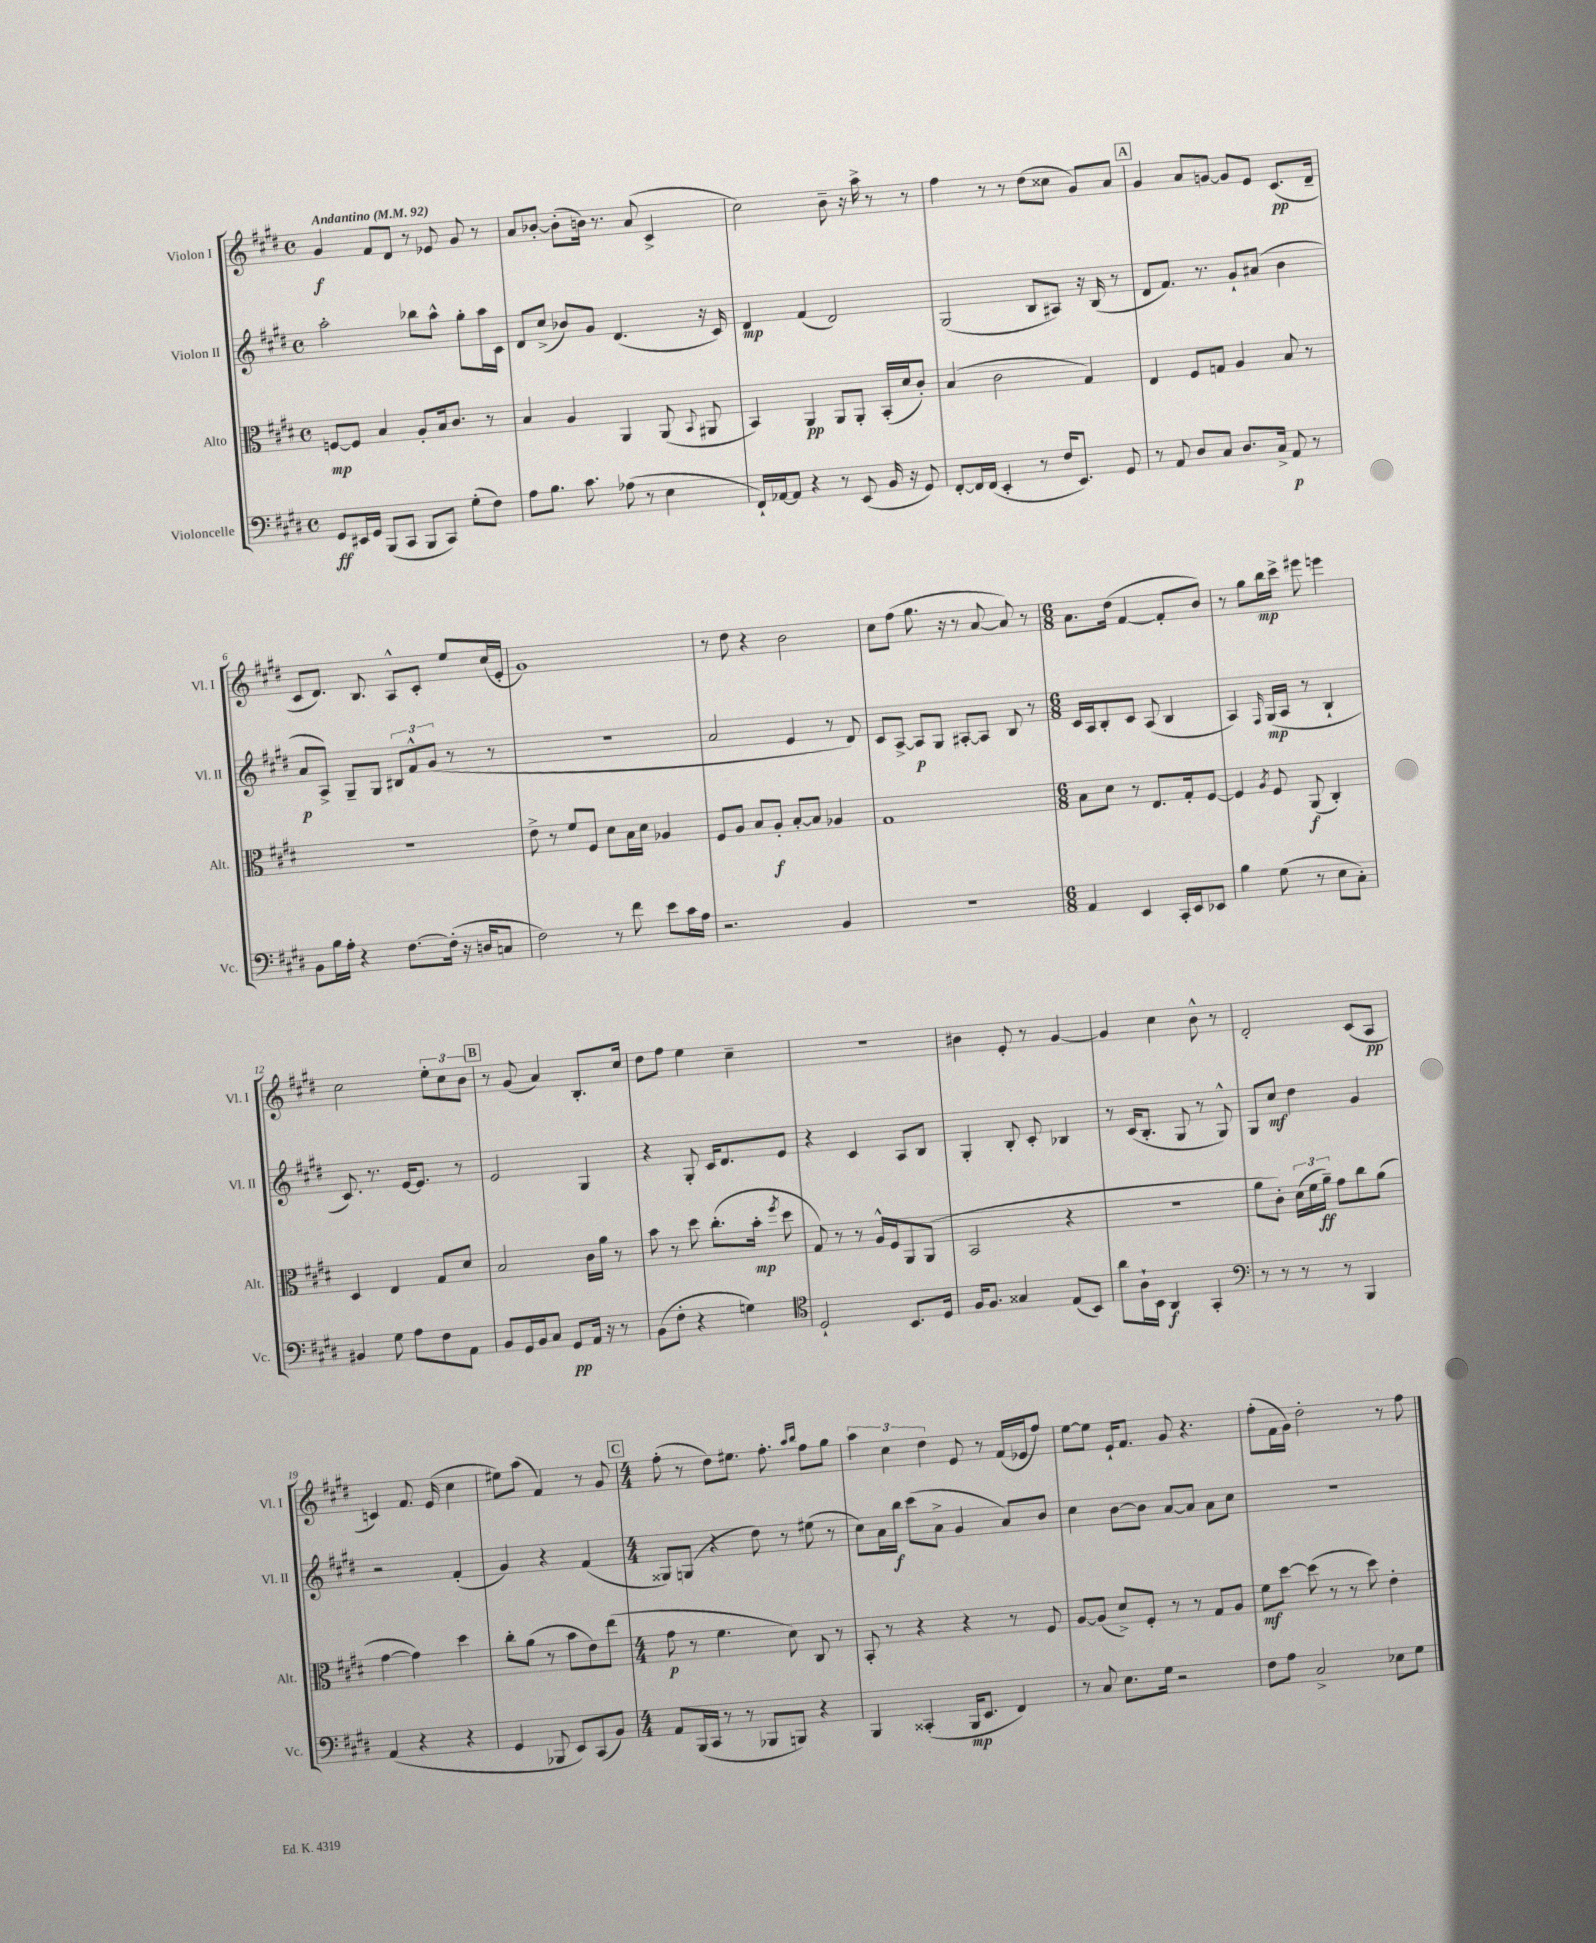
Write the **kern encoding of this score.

**kern	**dynam	**kern	**dynam	**kern	**dynam	**kern	**dynam
*part4	*part4	*part3	*part3	*part2	*part2	*part1	*part1
*staff4	*staff4	*staff3	*staff3	*staff2	*staff2	*staff1	*staff1
*I"Violoncelle	*	*I"Alto	*	*I"Violon II	*	*I"Violon I	*
*I'Vc.	*	*I'Alt.	*	*I'Vl. II	*	*I'Vl. I	*
*clefF4	*	*clefC3	*	*clefG2	*	*clefG2	*
*k[f#c#g#d#]	*	*k[f#c#g#d#]	*	*k[f#c#g#d#]	*	*k[f#c#g#d#]	*
*M4/4	*	*M4/4	*	*M4/4	*	*M4/4	*
*met(c)	*	*met(c)	*	*met(c)	*	*met(c)	*
*MM92	*	*MM92	*	*MM92	*	*MM92	*
=1	=1	=1	=1	=1	=1	=1	=1
!	!	!	!	!	!	!LO:TX:a:B:t=Andantino	!
8GG#/L	ff	[8Fn/L	mp	2aa'\	.	4g#/	f
16EE#X/L	.	8F/J]	.	.	.	.	.
16GG#/JJ	.	.	.	.	.	.	.
(8BBB/L	.	4B/	.	.	.	8f#/L	.
8CC#/J	.	.	.	.	.	8d#/J	.
8BBB/L	.	8A'/L	.	8bb-X\L	.	8r	.
8CC#/J)	.	16B/k	.	8aa^^\J	.	8e-X/	.
.	.	8.c#/J	.	.	.	.	.
(8G#'\L	.	.	.	8gg#'\L	.	8g#/	.
8F#\J)	.	8r	.	16aa\L	.	8r	.
.	.	.	.	16c#\JJ	.	.	.
=2	=2	=2	=2	=2	=2	=2	=2
8A\L	.	4B/	.	8d#/L	.	8a/L	.
8.B\J	.	.	.	(8cc#^/J	.	[8b-X'/J	.
.	.	4A/	.	8b-X/L)	.	(8b-'\L]	.
8.c#\	.	.	.	.	.	.	.
.	.	.	.	8g#/J	.	16bn\Jk)	.
.	.	.	.	.	.	8.r	.
(8A-X\	.	4AA/	.	(4.d#/	.	.	.
8r	.	.	.	.	.	(8a/	.
4E\	.	(8AA/	.	.	.	4c#^/	.
.	.	8qqBB/	.	.	.	.	.
.	.	8AA#X/	.	16r	.	.	.
.	.	.	.	16c#/)	.	.	.
=3	=3	=3	=3	=3	=3	=3	=3
16FF#`/LL)	.	4BB/)	.	4d#/	mp	2cc#\)	.
[16AA-X/J	.	.	.	.	.	.	.
8AA-/J]	.	.	.	.	.	.	.
4r	.	4AA/	pp	(4f#/	.	.	.
8r	.	8AA/L	.	2d#/)	.	8b~\	.
(8EE/	.	8AA'/J	.	.	.	16r	.
.	.	.	.	.	.	16aa^\	.
16BB/	.	(16BB'/LL	.	.	.	8r	.
16r	.	16d#/J	.	.	.	.	.
8GG#/)	.	8c#'/J)	.	.	.	8r	.
=4	=4	=4	=4	=4	=4	=4	=4
[8FF#'/L	.	(4B/	.	(2G#/	.	4ff#\	.
16FF#/L]	.	.	.	.	.	.	.
(16FF#/JJ	.	.	.	.	.	.	.
4EE'/	.	2c#\	.	.	.	8r	.
.	.	.	.	.	.	8r	.
8r	.	.	.	8B/L	.	(8dd#\L	.
16F#/KL	.	.	.	8A#X/J)	.	8cc##X\J	.
8.EE/J)	.	.	.	.	.	.	.
.	.	4G#/)	.	16r	.	8g#/L)	.
.	.	.	.	(16B/	.	.	.
8GG#/	.	.	.	8r	.	8a/J	.
!!LO:REH:place=s1:t=A
=5	=5	=5	=5	=5	=5	=5	=5
8r	.	4E/	.	8d#/L	.	4g#/	.
8AA/	.	.	.	8.f#/J)	.	.	.
8D#/L	.	8F#/L	.	.	.	8a/L	.
.	.	.	.	8.r	.	.	.
8C#/J	.	8Gn/J	.	.	.	[8gn/J	.
8.D#/L	.	4A/	.	8g#`/L	.	8g/L]	.
.	.	.	.	(8a#X/J	.	8e/J	.
16C#^/Jk	.	.	.	.	.	.	.
8AA/	p	8B/	.	4b\	.	(8.c#/L	pp
8r	.	8r	.	.	.	.	.
.	.	.	.	.	.	16d#~/Jk	.
!!LO:LB:g=z
=6	=6	=6	=6	=6	=6	=6	=6
8BB\L	.	1r	.	8a/L	p	8c#/L	.
16B\L	.	.	.	8A^/J)	.	8.d#/J)	.
16A'\JJ	.	.	.	.	.	.	.
4r	.	.	.	8G#~/L	.	.	.
.	.	.	.	.	.	8.B/	.
.	.	.	.	8G#/J	.	.	.
[8.F#\L	.	.	.	12B#X/L	.	8A^^/L	.
.	.	.	.	12f#^^/	.	.	.
.	.	.	.	.	.	8c#'/J	.
.	.	.	.	(12g#/J	.	.	.
(16F#'\Jk]	.	.	.	.	.	.	.
16r	.	.	.	8r	.	8ee/L	.
16Dn/KL	.	.	.	.	.	.	.
8Cn/J	.	.	.	8r	.	(16cc#/L	.
.	.	.	.	.	.	16e'/JJ	.
=7	=7	=7	=7	=7	=7	=7	=7
2F#\)	.	8e^\	.	1r	.	1g#)	.
.	.	8r	.	.	.	.	.
.	.	8f#/L	.	.	.	.	.
.	.	8F#/J	.	.	.	.	.
8r	.	8d#\L	.	.	.	.	.
8f#\	.	16B\L	.	.	.	.	.
.	.	16d#\JJ	.	.	.	.	.
8e\L	.	4A-X/	.	.	.	.	.
16c#\L	.	.	.	.	.	.	.
16A\JJ	.	.	.	.	.	.	.
=8	=8	=8	=8	=8	=8	=8	=8
2.r	.	8F#/L	.	2a/	.	8r	.
.	.	8A/J	.	.	.	8dd#\	.
.	.	8B/L	.	.	.	4r	.
.	.	8A'/J	f	.	.	.	.
.	.	[8B'/L	.	4e/	.	2b\	.
.	.	8B/J]	.	.	.	.	.
4BB/	.	4A-X/	.	8r	.	.	.
.	.	.	.	8d#/)	.	.	.
=9	=9	=9	=9	=9	=9	=9	=9
1r	.	1G#	.	8c#/L	.	8cc#\L	.
.	.	.	.	[8A^/J	.	(8ff#\J	.
.	.	.	.	8A/L]	p	8.gg#\	.
.	.	.	.	8G#/J	.	.	.
.	.	.	.	.	.	16r	.
.	.	.	.	[8A#X'/L	.	8r	.
.	.	.	.	8A#/J]	.	[8a/	.
.	.	.	.	8B/	.	8a/])	.
.	.	.	.	8r	.	8r	.
=10	=10	=10	=10	=10	=10	=10	=10
*M6/8	*	*M6/8	*	*M6/8	*	*M6/8	*
4AA/	.	8B\L	.	16c#/LL	.	8.a\L	.
.	.	.	.	16A/J	.	.	.
.	.	8d#\J	.	8B'/	.	.	.
.	.	.	.	.	.	(16dd#\Jk	.
4EE/	.	8r	.	8c#/J	.	[4f#/	.
.	.	8.E/L	.	(8A/	.	.	.
16CC#'/LL	.	.	.	4B/	.	8f#'/L]	.
16EE/J	.	16G#'/k	.	.	.	.	.
8EE-X/J	.	[8F#/J	.	.	.	8b/J)	.
=11	=11	=11	=11	=11	=11	=11	=11
4B\	.	4F#/]	.	4A/)	.	8r	.
.	.	.	.	.	.	8gg#\L	.
.	.	8qA/	.	16qqF#/	.	.	.
(8G#\	.	8F#/	.	(16G#/LL	mp	16bb\L	mp
.	.	.	.	16A/JJ	.	16ccc#^\JJ	.
8r	.	(8AA/	f	8r	.	8eee#X\	.
8E\L	.	4C#'/)	.	4B`/	.	4eeen\	.
8C#'\J)	.	.	.	.	.	.	.
!!LO:LB:g=z
=12	=12	=12	=12	=12	=12	=12	=12
4BB#X/	.	4D#/	.	8.c#/)	.	2cc#\	.
.	.	.	.	8.r	.	.	.
8G#\	.	4E/	.	.	.	.	.
8A\L	.	.	.	[16e/KL	.	.	.
.	.	.	.	8.e/J]	.	.	.
8F#\	.	8G#/L	.	.	.	12ee'\L	.
.	.	.	.	.	.	12cc#\	.
8AA\J	.	8d#/J	.	8r	.	.	.
.	.	.	.	.	.	12b\J	.
!!LO:REH:place=s1:t=B
=13	=13	=13	=13	=13	=13	=13	=13
8BB/L	.	2B/	.	2e/	.	8r	.
16GG#/L	.	.	.	.	.	(8g#/	.
16BB/J	.	.	.	.	.	.	.
8C#/J	.	.	.	.	.	4a/)	.
8GG#/L	pp	.	.	.	.	.	.
16AA/Jk	.	16c#\LL	.	4G#/	.	8.B'/L	.
16r	.	16a\JJ	.	.	.	.	.
8r	.	8r	.	.	.	.	.
.	.	.	.	.	.	16cc#/Jk	.
=14	=14	=14	=14	=14	=14	=14	=14
(8BB\L	.	8b\	.	4r	.	8dd#\L	.
8F#'\J	.	8r	.	.	.	8ff#\J	.
4r	.	8dd#\	.	8G#'/	.	4ee\	.
.	.	(8.cc#'\L	.	16c#/KL	.	.	.
.	.	.	.	8.d#/	.	.	.
4Gn\)	.	.	.	.	.	4cc#~\	.
.	.	16b'\Jk	mp	.	.	.	.
.	.	8qff#/	.	.	.	.	.
.	.	8dd#\	.	8e/J	.	.	.
=15	=15	=15	=15	=15	=15	=15	=15
*clefC4	*	*	*	*	*	*	*
2D#`/	.	8G#/)	.	4r	.	2.r	.
.	.	8r	.	.	.	.	.
.	.	8r	.	4c#/	.	.	.
.	.	16A^^/LL	.	.	.	.	.
.	.	16F#/J	.	.	.	.	.
8.BB/L	.	8AA/	.	8A/L	.	.	.
.	.	(8AA/J	.	8B/J	.	.	.
16D#/Jk	.	.	.	.	.	.	.
=16	=16	=16	=16	=16	=16	=16	=16
16F#/KL	.	2BB/	.	4G#'/	.	4b#X\	.
8.F#/J	.	.	.	.	.	.	.
4G##X/	.	.	.	8B'/	.	8e'/	.
.	.	.	.	8c#'/	.	8r	.
(8E/L	.	4r	.	4B-X/	.	[4g#/	.
8BB/J)	.	.	.	.	.	.	.
=17	=17	=17	=17	=17	=17	=17	=17
8a\L	.	2.r	.	8r	.	4g#/]	.
16A`\L	.	.	.	(16c#/KL	.	.	.
16BB\JJ	.	.	.	8.B'/J	.	.	.
4AA/	f	.	.	.	.	4cc#\	.
.	.	.	.	8G#/	.	.	.
4GG#'/	.	.	.	8r	.	8b^^\	.
.	.	.	.	8G#^^/)	.	8r	.
=18	=18	=18	=18	=18	=18	=18	=18
*clefF4	*	*	*	*	*	*	*
8r	.	8a\L	.	8G#/L	.	2d#'/	.
8r	.	8c#'\J)	.	8cc#/J	mf	.	.
8r	.	(24d#\LL	.	4dd#\	.	.	.
.	.	24f#\	.	.	.	.	.
.	.	24a~\JJ)	ff	.	.	.	.
8r	.	8g#\L	.	.	.	.	.
4BBB/	.	8cc#\	.	4g#/	.	(8c#/L	.
.	.	(8a\J	.	.	.	8A/J	pp
!!LO:LB:g=z
=19	=19	=19	=19	=19	=19	=19	=19
(4AA/	.	[4g#\	.	2r	.	4cn/)	.
4r	.	4g#\])	.	.	.	8.f#/	.
.	.	.	.	.	.	(16e/	.
4r	.	4dd#\	.	(4f#'/	.	4cc#\	.
=20	=20	=20	=20	=20	=20	=20	=20
4GG#/	.	8cc#'\L	.	4g#/)	.	8ee#X\L)	.
.	.	(8a\J	.	.	.	(8aa\J	.
8BBB-X/	.	8r	.	4r	.	4f#/)	.
8EE/L)	.	8b\L	.	.	.	.	.
(8CC#/	.	8e\)	.	(4f#/	.	8r	.
8BB/J)	.	(8ee\J	.	.	.	8g#/	.
!!LO:REH:place=s1:t=C
=21	=21	=21	=21	=21	=21	=21	=21
*M4/4	*	*M4/4	*	*M4/4	*	*M4/4	*
8AA/L	.	8g#\	p	8G##X/L)	.	(8ff#'\	.
(16BBB/L	.	8r	.	(8Gn/J	.	8r	.
16CC#/JJ	.	.	.	.	.	.	.
8r	.	4.f#\	.	4r	.	8dd#\L)	.
8r	.	.	.	.	.	8.ee#X\J	.
8BBB-X/L	.	.	.	8dd#\)	.	.	.
.	.	.	.	.	.	8.ff#'\	.
8BBBn/J)	.	8d#\)	.	8r	.	.	.
.	.	.	.	.	.	16qqaa/LL	.
.	.	.	.	.	.	16qqbb/JJ	.
4r	.	8C#/	.	(8ee#X\	.	8ff#\L	.
.	.	8r	.	8r	.	8gg#\J	.
=22	=22	=22	=22	=22	=22	=22	=22
4BBB/	.	8BB'/	.	8cc#\L)	.	6aa\	.
.	.	8r	.	16a\L	.	.	.
.	.	.	.	.	.	6cc#\	.
.	.	.	.	16bb\JJ	f	.	.
(4CC##X'/	.	4r	.	(8ccc#\L	.	.	.
.	.	.	.	.	.	6dd#\	.
.	.	.	.	8a^\J	.	.	.
16BBB/KL	mp	4r	.	4g#/	.	8e/	.
8.EE/J	.	.	.	.	.	.	.
.	.	.	.	.	.	8r	.
4FF#/)	.	8r	.	8a/L)	.	(16f#/LL	.
.	.	.	.	.	.	16e-X/J	.
.	.	8F#/	.	8b/J	.	8ff#/J)	.
=23	=23	=23	=23	=23	=23	=23	=23
8r	.	[8A/L	.	4cc#\	.	[8ee\L	.
8C#/	.	(8A/J]	.	.	.	8ee\J]	.
8.E\L	.	8d#^/L)	.	[8b\L	.	16e`/KL	.
.	.	.	.	.	.	8.f#/J	.
.	.	8F#'/J	.	8b\J]	.	.	.
16G#\Jk	.	.	.	.	.	.	.
2r	.	8r	.	[8a/L	.	8g#/	.
.	.	8r	.	8a/J]	.	4.r	.
.	.	8G#/L	.	8a\L	.	.	.
.	.	8A/J	.	8cc#\J	.	.	.
=24	=24	=24	=24	=24	=24	=24	=24
8F#\L	.	8f#\L	mf	1r	.	(8ff#'\L	.
8A\J	.	[8dd#\J	.	.	.	16f#\L	.
.	.	.	.	.	.	16g#\JJ)	.
2C#^/	.	(8dd#\]	.	.	.	2dd#'\	.
.	.	8r	.	.	.	.	.
.	.	8r	.	.	.	.	.
.	.	8dd#\)	.	.	.	.	.
8E-X\L	.	4e'\	.	.	.	8r	.
8G#\J	.	.	.	.	.	8ff#\	.
==	==	==	==	==	==	==	==
*-	*-	*-	*-	*-	*-	*-	*-
